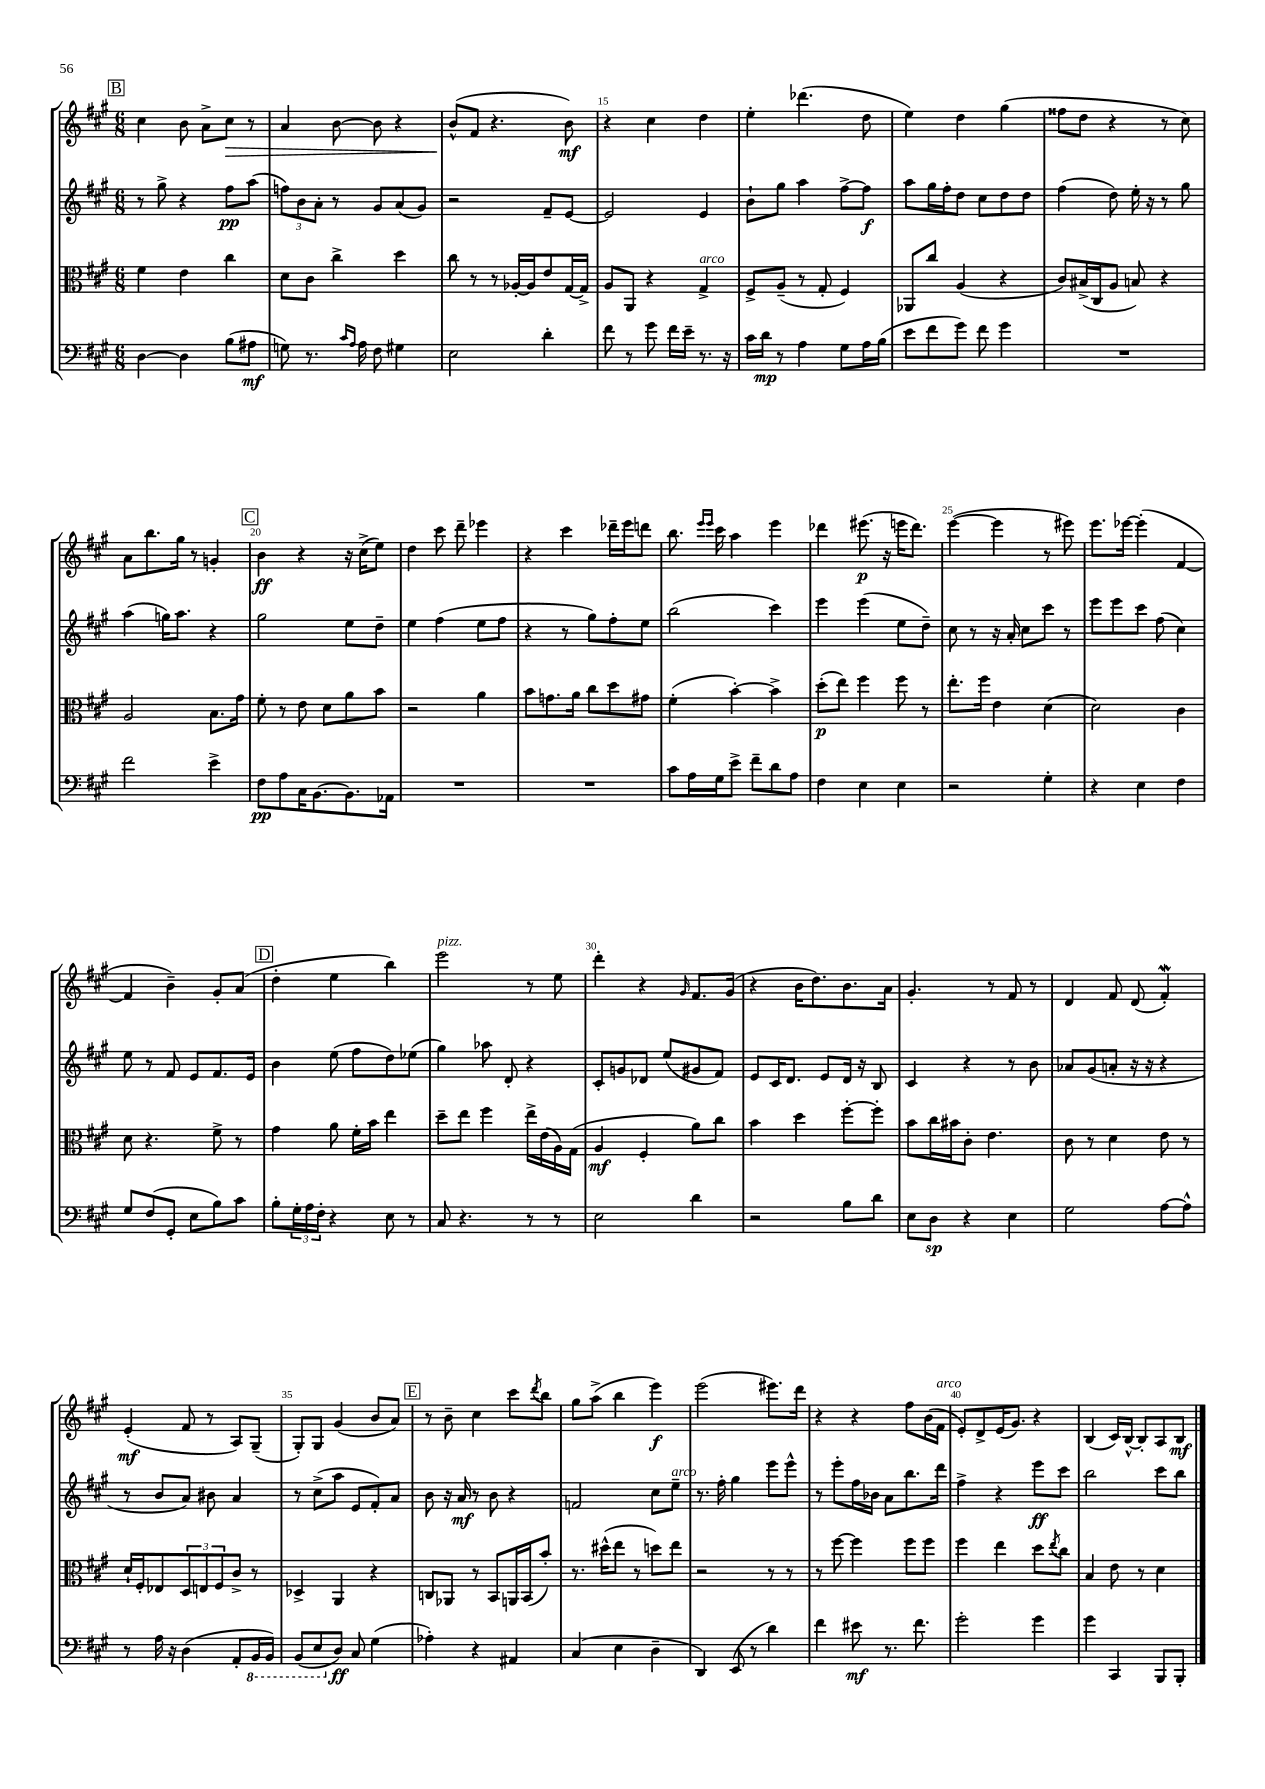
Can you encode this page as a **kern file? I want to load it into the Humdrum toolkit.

**kern	**kern	**kern	**kern
*staff4	*staff3	*staff2	*staff1
*clefF4	*clefC3	*clefG2	*clefG2
*k[f#c#g#]	*k[f#c#g#]	*k[f#c#g#]	*k[f#c#g#]
*M6/8	*M6/8	*M6/8	*M6/8
[4D	4f#	8r	4cc#
.	.	8gg#^	.
4D]	4e	4r	8b
.	.	.	8a^
(8B	4cc#	8ff#	8cc#
8A#	.	(8aa	8r
=	=	=	=
8G)	8d	12ff)	4a
.	.	12b	.
8.r	8c#	.	.
.	.	12a'	.
.	4cc#^	8r	[8b
16qqc#	.	.	.
16qqA	.	.	.
16A	.	.	.
8F#	.	8g#	8b]
4G#	4dd	(8a	4r
.	.	8g#)	.
=	=	=	=
2E	8cc#	2r	(8b^^
.	8r	.	8f#
.	8r	.	4.r
.	[16A-'	.	.
.	16A-]	.	.
4d'	8e	8f#~	.
.	[16G#	[8e	8b)
.	16G#^]	.	.
=	=	=	=
8f#	8A	2e]	4r
8r	8AA	.	.
8g#	4r	.	4cc#
16f#	.	.	.
16e~	.	.	.
8.r	4G#^	4e	4dd
16r	.	.	.
=	=	=	=
16c#	8F#^	8b`	4ee'
16d	.	.	.
8r	(8A~	8gg#	.
4A	8r	4aa	(4.ddd-
.	8G#'	.	.
8G#	4F#)	[8ff#^	.
16A	.	8ff#]	8dd
(16B	.	.	.
=	=	=	=
8e	8AA-	8aa	4ee)
8f#	8cc#	16gg#	.
.	.	16ff#'	.
8g#)	(4A	8dd	4dd
8f#	.	8cc#	.
4g#	4r	8dd	(4gg#
.	.	8dd	.
=	=	=	=
2.r	8c#)	(4ff#	8ff##
.	(16B#^	.	8dd
.	16C#	.	.
.	8A	8dd)	4r
.	8B)	16ee'	.
.	.	16r	.
.	4r	8r	8r
.	.	8gg#	8cc#)
=	=	=	=
2f#	2A	(4aa	8a
.	.	.	8.bb
.	.	16gg)	.
.	.	8.aa	16gg#
.	.	.	8r
4e^	8.B	4r	4g'
.	16g#	.	.
=	=	=	=
8F#	8f#'	2gg#	4b
8A	8r	.	.
16C#	8e	.	4r
[8.BB	.	.	.
.	8d	.	.
8.BB]	8a	8ee	16r
.	.	.	(16cc#^
.	8b	8dd~	8ee)
16AA-	.	.	.
=	=	=	=
2.r	2r	4ee	4dd
.	.	(4ff#	8ccc#
.	.	.	8ddd~
.	4a	8ee	4eee-
.	.	8ff#	.
=	=	=	=
2.r	8b	4r	4r
.	8.g	.	.
.	.	8r	4ccc#
.	16a	.	.
.	8cc#	8gg#)	.
.	8dd	8ff#'	16ddd-~
.	.	.	16eee
.	8g#	8ee	8ddd
=	=	=	=
8c#	(4f#'	(2bb	8.bb
16A	.	.	.
.	.	.	16qqeee
.	.	.	16qqeee
16G#	.	.	16ccc#
8e^	[4b')	.	4aa
8f#~	.	.	.
8d	4b^]	4ccc#)	4eee
8A	.	.	.
=	=	=	=
4F#	(8dd'	4eee	4ddd-
.	8ee)	.	.
4E	4ff#	(4eee	(8.eee#
.	.	.	16r
4E	8ff#	8ee	16eee
.	.	.	8.ddd-)
.	8r	8dd~)	.
=	=	=	=
2r	8.ee'	8cc#	([4eee
.	.	8r	.
.	16ff#	.	.
.	4e	16r	4eee]
.	.	16a'	.
.	.	8cc#	.
4G#'	(4d	8ccc#	8r
.	.	8r	8eee#)
=	=	=	=
4r	2d)	8eee	8.eee
.	.	8eee	.
.	.	.	[16eee-
4E	.	8ccc#	(4eee-']
.	.	(8ff#	.
4F#	4c#	4cc#)	[4f#
=	=	=	=
8G#	8d	8ee	4f#]
(8F#	4.r	8r	.
8GG#'	.	8f#	4b~)
8E	.	8e	.
8B)	8f#^	8.f#	8g#'
8c#	8r	.	(8a
.	.	16e	.
=	=	=	=
8B'	4g#	4b	4dd'
24G#'	.	.	.
24A	.	.	.
24F#'	.	.	.
4r	8a	(8ee	4ee
.	16f#'	8ff#	.
.	16b	.	.
8E	4ee	8dd)	4bb)
8r	.	(8ee-	.
=	=	=	=
8C#	8dd~	4gg#)	2eee
4.r	8ee	.	.
.	4ff#	8aa-	.
.	.	8d'	.
8r	16ee^	4r	8r
.	(16e	.	.
8r	16A)	.	8ee
.	(16G#	.	.
=	=	=	=
2E	4A	8c#'	4ddd'
.	.	8g	.
.	4F#'	8d-	4r
.	.	(8ee	.
.	.	.	16qqg#
4d	8a)	8g#	8.f#
.	8cc#	8f#)	.
.	.	.	(16g#
=	=	=	=
2r	4b	8e	4r
.	.	16c#	.
.	.	8.d	.
.	4dd	.	16b
.	.	.	8.dd)
.	.	8e	.
8B	[8ff#'	16d	8.b
.	.	16r	.
8d	8ff#']	8B	.
.	.	.	16a
=	=	=	=
8E	8b	4c#	4.g#'
8D	16cc#	.	.
.	16b#	.	.
4r	8c#'	4r	.
.	4.e	.	8r
4E	.	8r	8f#
.	.	8b	8r
=	=	=	=
2G#	8c#	8a-	4d
.	8r	(8g#	.
.	4d	8a'	8f#
.	.	16r	(8d
.	.	16r	.
[8A	8e	4r	4f#')
8A^^]	8r	.	.
=	=	=	=
8r	16d`	8r	(4e'
.	16F#'	.	.
16A	8E-	8b	.
16r	.	.	.
(4D	12D	8a)	8f#
.	12E	.	.
.	.	8b#	8r
.	12F#	.	.
8AA'	8c#^	4a	8A)
16BBB	8r	.	(8G#~
16BBB)	.	.	.
=	=	=	=
(8BBB	4D-^	8r	8G#')
8EE	.	(8cc#^	8G#
8D)	4AA	8aa	(4g#
8C#	.	8e	.
(4G#	4r	8f#')	8b
.	.	8a	8a)
=	=	=	=
4A-')	8C	8b	8r
.	8AA-	16r	8b~
.	.	16a	.
4r	8r	8r	4cc#
.	8BB	8b	.
4AA#	16AA	4r	8ccc#
.	(16BB	.	.
.	.	.	8qddd
.	8b')	.	8bb
=	=	=	=
(4C#	8.r	2f	8gg#
.	.	.	(8aa^
.	(16dd#^^	.	.
4E	8ee	.	4bb
.	8r	.	.
4D~	8dd)	8cc#	4eee)
.	8ee	8ee~	.
=	=	=	=
4DD)	2r	8.r	(2eee
.	.	16ff#'	.
(8EE	.	4gg#	.
8r	.	.	.
4d)	8r	8eee	8.eee#)
.	8r	8eee^^	.
.	.	.	16ddd
=	=	=	=
4f#	8r	8r	4r
.	[8ff#	8eee'	.
8e#	4ff#]	16ff#	4r
.	.	16b-	.
8.r	.	8a	.
.	8ff#	8.bb	8ff#
8.f#	.	.	.
.	8ff#	.	(16b
.	.	16ddd	16f#
=	=	=	=
2g#'	4ff#	4ff#^	8e')
.	.	.	8d^
.	4ee	4r	(16e
.	.	.	8.g#)
4g#	8dd	8eee	4r
.	8qee	.	.
.	8cc#	8ccc#	.
=	=	=	=
4g#	4B	2bb	(4B
4CC#	8e	.	16c#)
.	.	.	[16B^^
.	8r	.	8B']
8BBB	4d	8ccc#	8A
8BBB'	.	8bb	8B
==	==	==	==
*-	*-	*-	*-
